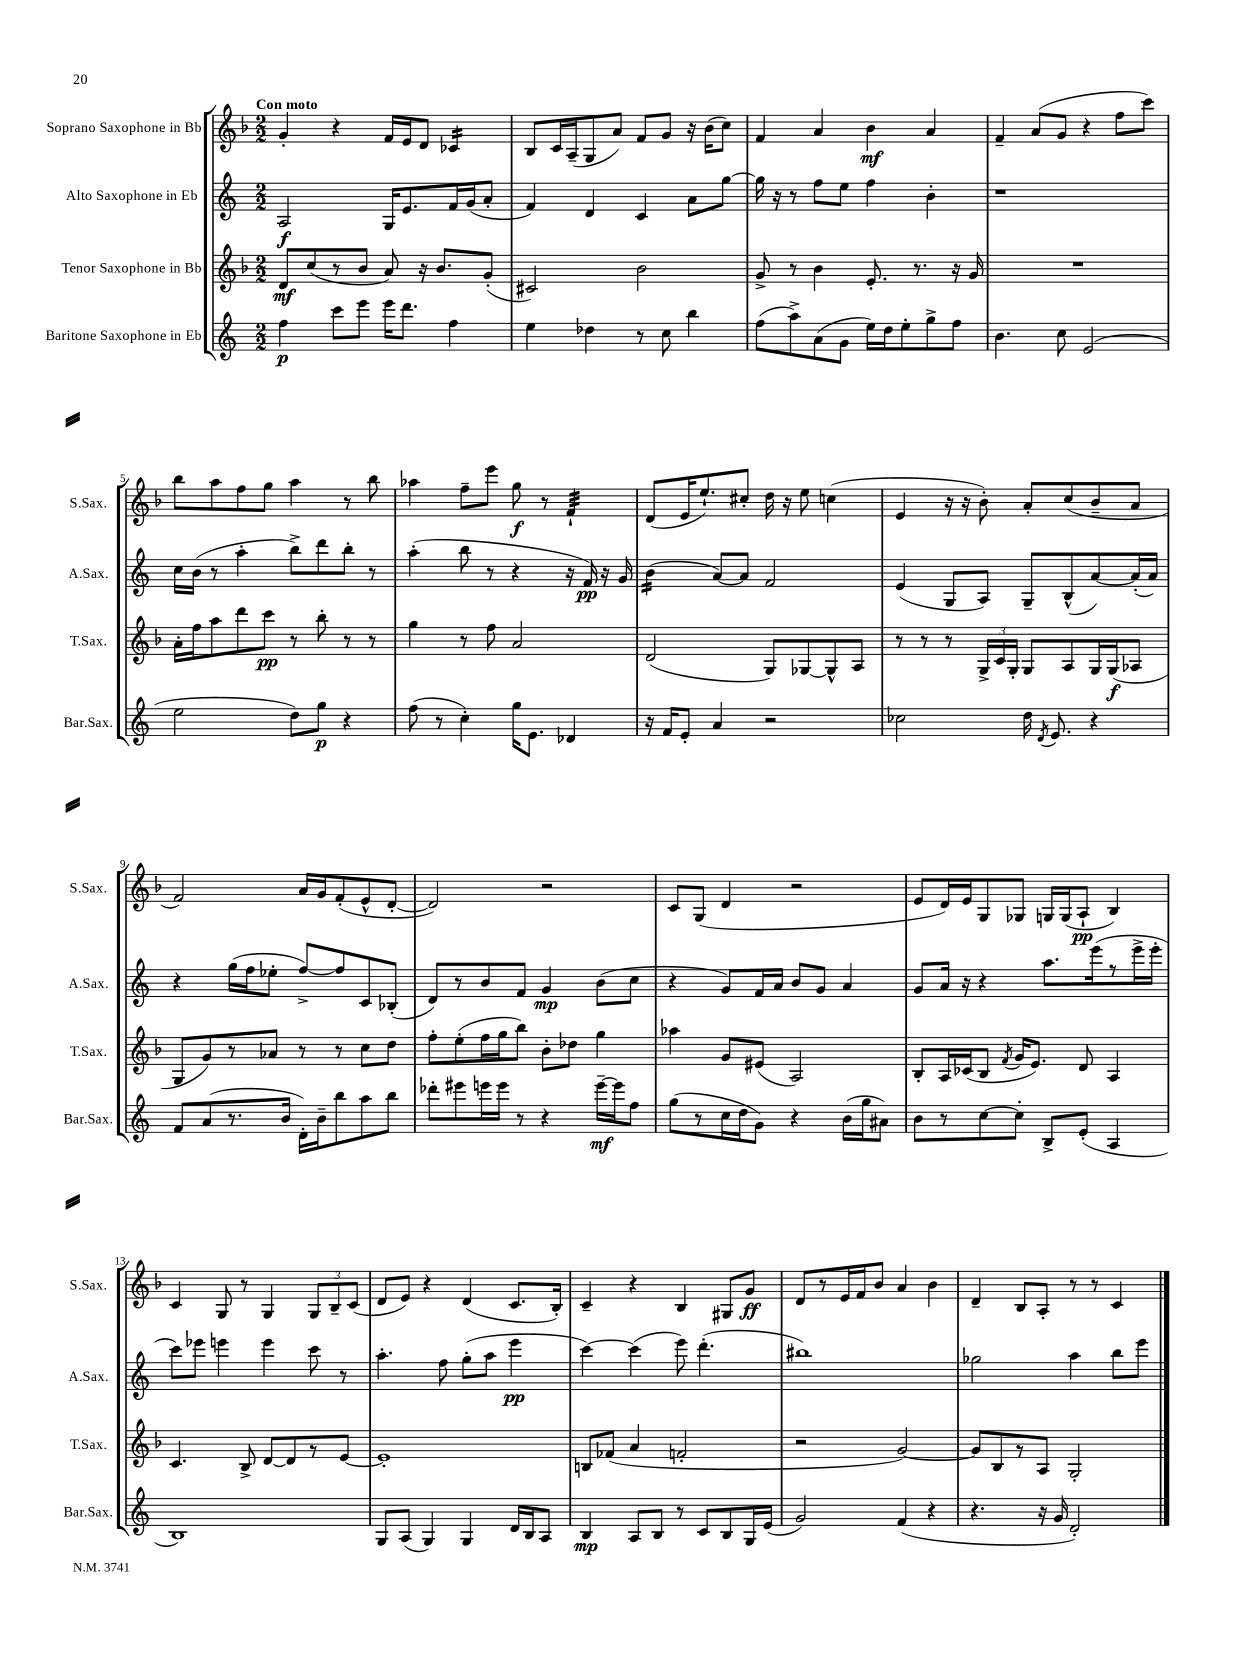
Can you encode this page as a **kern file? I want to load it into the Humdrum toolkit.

**kern	**kern	**kern	**kern
*staff4	*staff3	*staff2	*staff1
*clefG2	*clefG2	*clefG2	*clefG2
*k[]	*k[b-]	*k[]	*k[b-]
*M2/2	*M2/2	*M2/2	*M2/2
4ff	8d	2A	4g'
.	(8cc	.	.
8ccc	8r	.	4r
8eee	8b-	.	.
16eee	8a)	16G	16f
8.ddd	.	8.e	16e
.	16r	.	8d
.	8.b-	.	.
4ff	.	16f	4c-
.	.	(16g	.
.	(8g'	8a'	.
=	=	=	=
4ee	2c#)	4f)	8B-
.	.	.	16c
.	.	.	(16A~
4dd-	.	4d	8G
.	.	.	8a)
8r	2b-	4c	8f
8cc	.	.	8g
4bb	.	8a	16r
.	.	.	(16b-
.	.	[8gg	8cc)
=	=	=	=
(8ff	8g^	16gg]	4f
.	.	16r	.
8aa^)	8r	8r	.
(8a	4b-	8ff	4a
8g	.	8ee	.
16ee)	8.e'	4ff	4b-
16dd	.	.	.
8ee'	.	.	.
.	8.r	.	.
8gg^	.	4b'	4a
8ff	16r	.	.
.	16g	.	.
=	=	=	=
4.b	1r	1r	4f~
.	.	.	(8a
8cc	.	.	8g
(2e	.	.	4r
.	.	.	8ff
.	.	.	8ccc)
=	=	=	=
2ee	16a'	16cc	8bb-
.	16ff	(16b	.
.	8aa	8r	8aa
.	8ddd	4aa'	8ff
.	8ccc	.	8gg
8dd)	8r	8bb^)	4aa
8gg	8bb-'	8ddd	.
4r	8r	8bb'	8r
.	8r	8r	8bb-
=	=	=	=
(8ff	4gg	(4aa'	4aa-
8r	.	.	.
4cc')	8r	8bb	8ff~
.	8ff	8r	8eee
16gg	2a	4r	8gg
8.e	.	.	.
.	.	.	8r
4d-	.	16r	4f`
.	.	16f)	.
.	.	16r	.
.	.	16g	.
=	=	=	=
16r	(2d	(4b	(8d
16f	.	.	.
8e'	.	.	16e
.	.	.	8.ee`)
4a	.	[8a)	.
.	.	8a]	8cc#'
2r	8G)	2f	16dd
.	.	.	16r
.	[8G-	.	8ee
.	8G-^^]	.	(4cc
.	8A	.	.
=	=	=	=
2cc-	8r	(4e	4e
.	8r	.	.
.	8r	8G	16r
.	.	.	16r
.	24G^	8A)	8b-')
.	24c	.	.
.	24G'	.	.
16dd	8G	8G~	8a'
8qd	.	.	.
8.e	.	.	.
.	8A	(8B^^	(8cc
4r	16G	[8a)	8b-~
.	(16G	.	.
.	8A-	(16a']	8a
.	.	16a)	.
=	=	=	=
8f	8G	4r	2f)
(8a	8g)	.	.
8.r	8r	(16gg	.
.	.	16ff	.
.	8a-	8ee-'	.
16b	.	.	.
16d')	8r	[8ff^)	16a
16b~	.	.	16g
8bb	8r	8ff]	(8f'
8aa	8cc	8c	8e^^
8bb	8dd	(8B-'	[8d'
=	=	=	=
8ddd-'	8ff'	8d)	2d])
8eee#	(8ee'	8r	.
16eee	16ff	8b	.
16eee	16gg	.	.
8r	8bb-)	8f	.
4r	8b-'	4g	2r
.	8dd-	.	.
[16eee~	4gg	(8b	.
16eee]	.	.	.
8ff	.	8cc	.
=	=	=	=
(8gg	4aa-	4r	8c
8r	.	.	(8G
16cc	8g	8g)	4d
16dd	.	.	.
8g)	(8e#	16f	.
.	.	16a	.
4r	2A)	8b	2r
.	.	8g	.
(16b	.	4a	.
16gg	.	.	.
8a#)	.	.	.
=	=	=	=
8b	8B-'	8g	8e
8r	16A	16a	16d)
.	(16c-	16r	16e
[8cc	8B-	4r	8G
.	8qf	.	.
8cc']	16g	.	8G-
.	8.e)	.	.
8B^	.	8.aa	16G
.	.	.	(16G
(8e'	8d	.	8A`
.	.	(16eee	.
4A	4A	8r	4B-)
.	.	16eee^	.
.	.	16eee'	.
=	=	=	=
1B)	4.c	8ccc)	4c
.	.	8eee-	.
.	.	4eee	8G
.	8B-^	.	8r
.	[8d	4eee	4G
.	8d]	.	.
.	8r	8ccc	12G
.	.	.	12B-~
.	[8e	8r	.
.	.	.	(12c
=	=	=	=
8G	1e']	4.aa'	8d
(8A	.	.	8e)
4G)	.	.	4r
.	.	8ff	.
4G	.	(8gg'	(4d
.	.	8aa	.
16d	.	4eee	8.c
16B	.	.	.
8A	.	.	.
.	.	.	16B-')
=	=	=	=
4B	8B	[4ccc)	4c~
.	(8f-	.	.
8A	4a	(4ccc]	4r
8B	.	.	.
8r	2f'	8eee)	4B-
8c	.	(4.ddd'	.
8B	.	.	8G#
16G	.	.	8g
(16e	.	.	.
=	=	=	=
2g)	2r	1bb#)	8d
.	.	.	8r
.	.	.	16e
.	.	.	16f
.	.	.	8b-
(4f	[2g)	.	4a
4r	.	.	4b-
=	=	=	=
4.r	8g]	2gg-	4d~
.	8B-	.	.
.	8r	.	8B-
16r	8A	.	8A'
16g	.	.	.
2d')	2G'	4aa	8r
.	.	.	8r
.	.	8bb	4c
.	.	8eee	.
==	==	==	==
*-	*-	*-	*-
